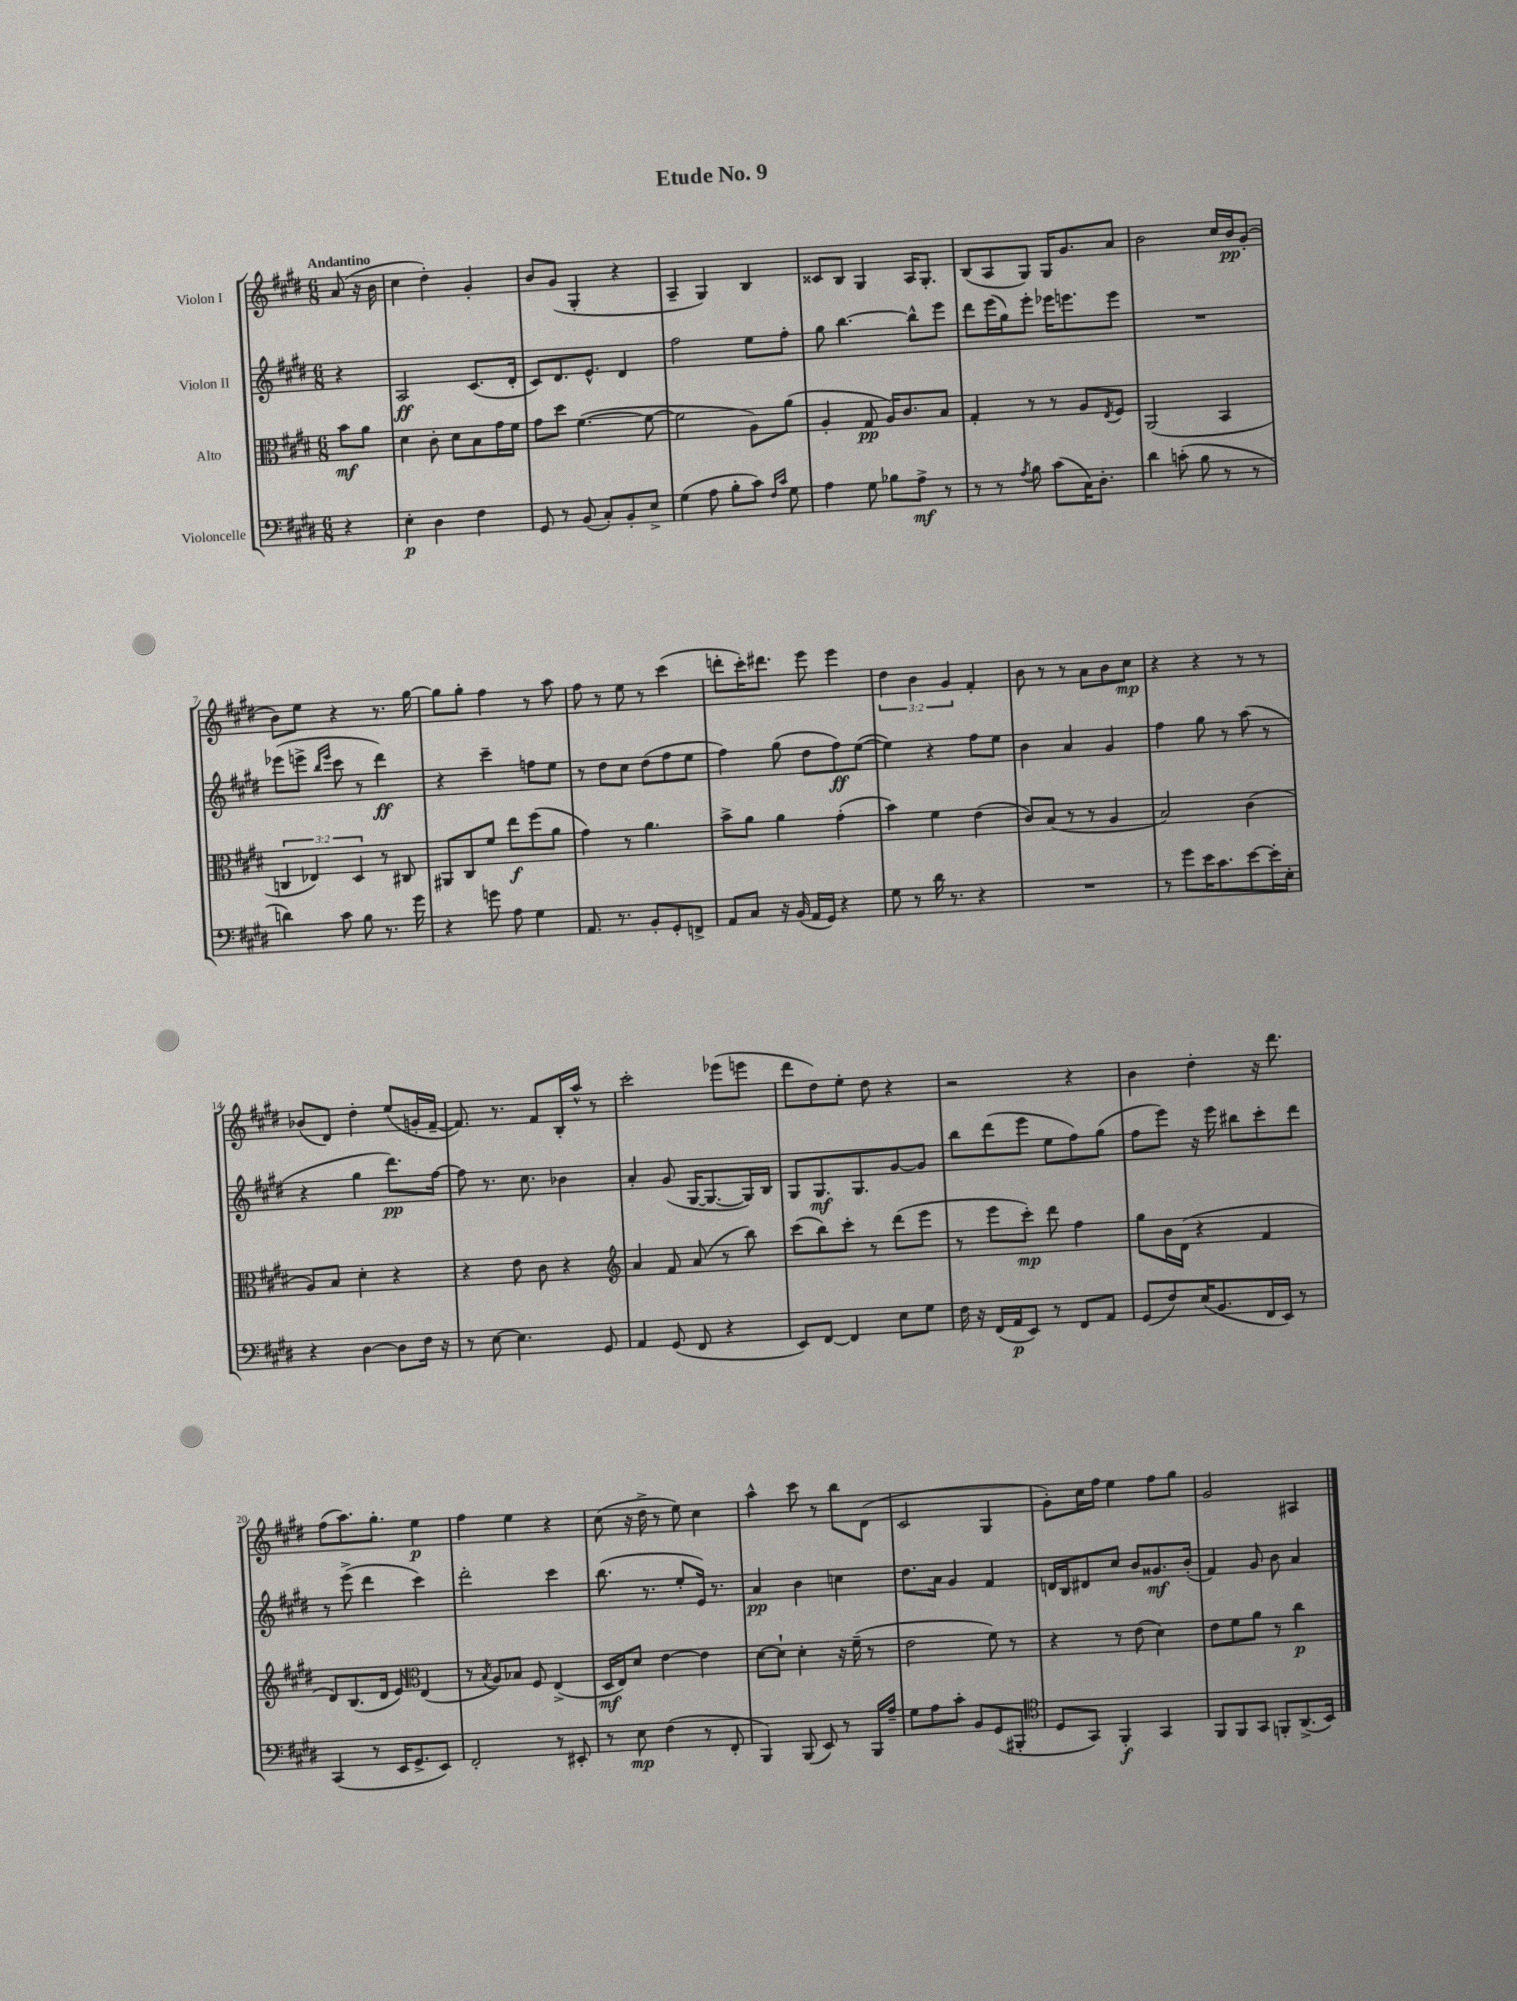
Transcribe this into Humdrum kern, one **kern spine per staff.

**kern	**kern	**kern	**kern
*staff4	*staff3	*staff2	*staff1
*clefF4	*clefC3	*clefG2	*clefG2
*k[f#c#g#d#]	*k[f#c#g#d#]	*k[f#c#g#d#]	*k[f#c#g#d#]
*M6/8	*M6/8	*M6/8	*M6/8
4r	8b	4r	(8a
.	8a	.	16r
.	.	.	16b
=	=	=	=
4E'	4d#	2A	4cc#
4D#	8c#'	.	4dd#')
.	8d#	.	.
4F#	8B	(8.c#	4g#'
.	16g#	.	.
.	16f#	16d#'	.
=	=	=	=
8GG#	8g#	8c#)	8b
8r	8dd#	8.d#	(8g#
(8BB	([4.f#	.	4G#'
.	.	8.e^^	.
8C#')	.	.	.
8BB'	.	4d#	4r
8E^	8f#_	.	.
=	=	=	=
(4G#	2f#]	2ff#	4A~
8A	.	.	4G#)
8B'	.	.	.
8c#)	8A)	8ee	4B
16qqF#	.	.	.
16qqc#	.	.	.
8G#	(8a	8ff#'	.
=	=	=	=
4A	4A'	8gg#	8c##
.	.	[4.bb	8B
8G#	8G#	.	4G#
8B-	16A)	.	.
.	8.c#	.	.
8A^	.	8bb^^]	16A
.	.	.	8.G#'
8r	8B	8eee	.
=	=	=	=
8r	4G#'	8ddd#	(8B
8r	.	(16eee	8A
.	.	16gg#)	.
8qA	.	.	.
8B	8r	8eee'	8G#)
(8c#	8r	16eee-	16G#
.	.	8.eee	8.g#
16C#)	8A	.	.
8.D#'	.	.	.
.	8qE	.	.
.	8F#	8eee	8a
=	=	=	=
4d#	(2AA	2.r	2b
(8c'	.	.	.
8B	.	.	.
8r	4BB	.	16cc#
.	.	.	16b
8r	.	.	(8g#'
=	=	=	=
4d)	6C	(8eee-	8b)
.	.	8eee^	8ee
.	6E-)	.	.
.	.	16qqbb	.
.	.	16qqeee	.
8c#	.	8ccc#	4r
.	6D#	.	.
8B	.	8r	.
8.r	8r	4ddd#)	8.r
.	8C#	.	.
16g#	.	.	[16gg#
=	=	=	=
4r	8AA#	4r	8gg#]
.	8C#	.	8gg#'
8g	8f#	4ccc#~	4ff#
8A	8ee	.	.
4G#	(8ff#	8ff	8r
.	8a	8ee	8aa
=	=	=	=
8.AA	4g#)	8r	8ff#
.	.	8dd#	8r
8.r	.	.	.
.	8r	8cc#	8ee
8BB'	4.a	(8dd#	8r
8GG#'	.	8ff#	(4ccc#
8FF^	.	8ee	.
=	=	=	=
8AA	8b^	4ff#)	8ddd'
8C#	8a	.	16ccc#')
.	.	.	8.ddd#
16r	4a	(8gg#	.
(16BB	.	.	.
16AA	.	8dd#	8eee
16GG#)	.	.	.
4r	(4g#'	8ff#)	4eee
.	.	([8ee	.
=	=	=	=
8G#	4b)	4ee])	6dd#
8r	.	.	.
.	.	.	6b
16d#	4f#	4r	.
8.r	.	.	.
.	.	.	6g#
4r	(4e	8ff#	4f#'
.	.	8ee	.
=	=	=	=
2.r	8c#)	4b	8b
.	(8B	.	8r
.	8r	4a	8r
.	8r	.	8a
.	4A	4g#	8b
.	.	.	8cc#
=	=	=	=
8r	2B)	4ff#	4r
8g#	.	.	.
16e	.	8gg#	4r
8.c#	.	.	.
.	.	8r	.
[8e	(4c#	(8aa	8r
16e']	.	8r	8r
16E'	.	.	.
=	=	=	=
4r	8A)	4r	(8b-
.	8B	.	8d#)
[4D#	4d#'	4gg#	4dd#'
8D#]	4r	8.ddd#)	(8ee
16F#	.	.	16g'
16r	.	[16ff#	[16f#~
=	=	=	=
8r	4r	8ff#]	8.f#])
[8E	.	8.r	.
.	.	.	8.r
4.E]	8e	.	.
.	.	8.cc#	.
.	8c#	.	8f#
.	4r	4b-	16B'
.	.	.	16aa^^
8GG#	.	.	8r
=	=	=	=
*	*clefG2	*	*
4AA	4a	4a'	2ccc#'
(8GG#	8f#	(8g#	.
8FF#	(8a	[16G#	.
.	.	8.G#_	.
4r	8r	.	(8eee-
.	8bb)	16G#])	8eee
.	.	16B	.
=	=	=	=
8EE)	(8ccc#	8G#	8ddd#
[8FF#	8bb)	8.G#	8dd#)
4FF#]	8ccc#'	.	8ee'
.	.	8.G#	.
.	8r	.	8dd#
8E	(8ddd#	[8g#	4r
8G#	8eee	8g#]	.
=	=	=	=
16F#	8r	8bb	2r
16r	.	.	.
(16FF#	8eee	(8ddd#	.
16AA	.	.	.
8EE)	8ccc#')	8eee	.
8r	8ddd#	8ee	.
8FF#	4ff#	8ff#)	4r
8AA	.	(8gg#	.
=	=	=	=
(8GG#	8gg#	8ff#	4b
8F#)	16b	8eee)	.
.	(16d#	.	.
(16E	4r	16r	4dd#'
8.BB	.	16eee	.
.	.	8bb#	.
16FF#	4f#	8ccc#'	16r
16EE)	.	.	8.ddd#
8r	.	8ddd#	.
=	=	=	=
(4CC#	8d#)	8r	(8ff#
.	(8.B	(8eee^	8.aa)
8r	.	4ddd#	.
.	16d#	.	8.gg#'
16EE	8e)	.	.
8.GG#^	.	.	.
*	*clefC3	*	*
.	(4E	4ccc#)	4ee
8EE)	.	.	.
=	=	=	=
2FF#'	8r	2ddd#'	4ff#
.	8qB	.	.
.	8A)	.	.
.	8B-	.	4ee
.	8F#	.	.
8r	(4E^	4ccc#	4r
8EE#'	.	.	.
=	=	=	=
8r	16D#	(8.bb	(8cc#
.	16E)	.	.
8E	8d#	.	16r
.	.	8.r	16dd#^
(4F#	[4e	.	8r
.	.	8ee'	8ee)
8r	4e]	16e)	4cc#
.	.	8.r	.
8FF#'	.	.	.
=	=	=	=
4BBB)	[8d#	4a	4aa^^
.	8d#`]	.	.
(8BBB	4d#'	4b	8ccc#
8EE)	.	.	8r
8r	16r	4cc	8bb
.	(16f#~	.	.
16BBB	8r	.	(8d#
16A~	.	.	.
=	=	=	=
8G#	2e	8.dd#	2c#
8A	.	.	.
.	.	16a	.
8c#'	.	4g#	.
8BB	.	.	.
(8GG#	8f#)	4f#	4G#
8BBB#'	8r	.	.
=	=	=	=
*clefC4	*	*	*
8D#	4r	16d	8g#')
.	.	16B	.
8GG#)	.	8d#	16cc#
.	.	.	16ff#
4FF#'	8r	8cc#	4ee
.	(8e	8b	.
4GG#	4d#)	8.g##	8ff#
.	.	.	8gg#
.	.	(16b'	.
=	=	=	=
8FF#	8e	4f#)	2g#
8FF#	8f#	.	.
8GG#	8a	8g#	.
8FF'	8r	8b	.
(8.AA^	4cc#	4a	4A#
16BB)	.	.	.
==	==	==	==
*-	*-	*-	*-
